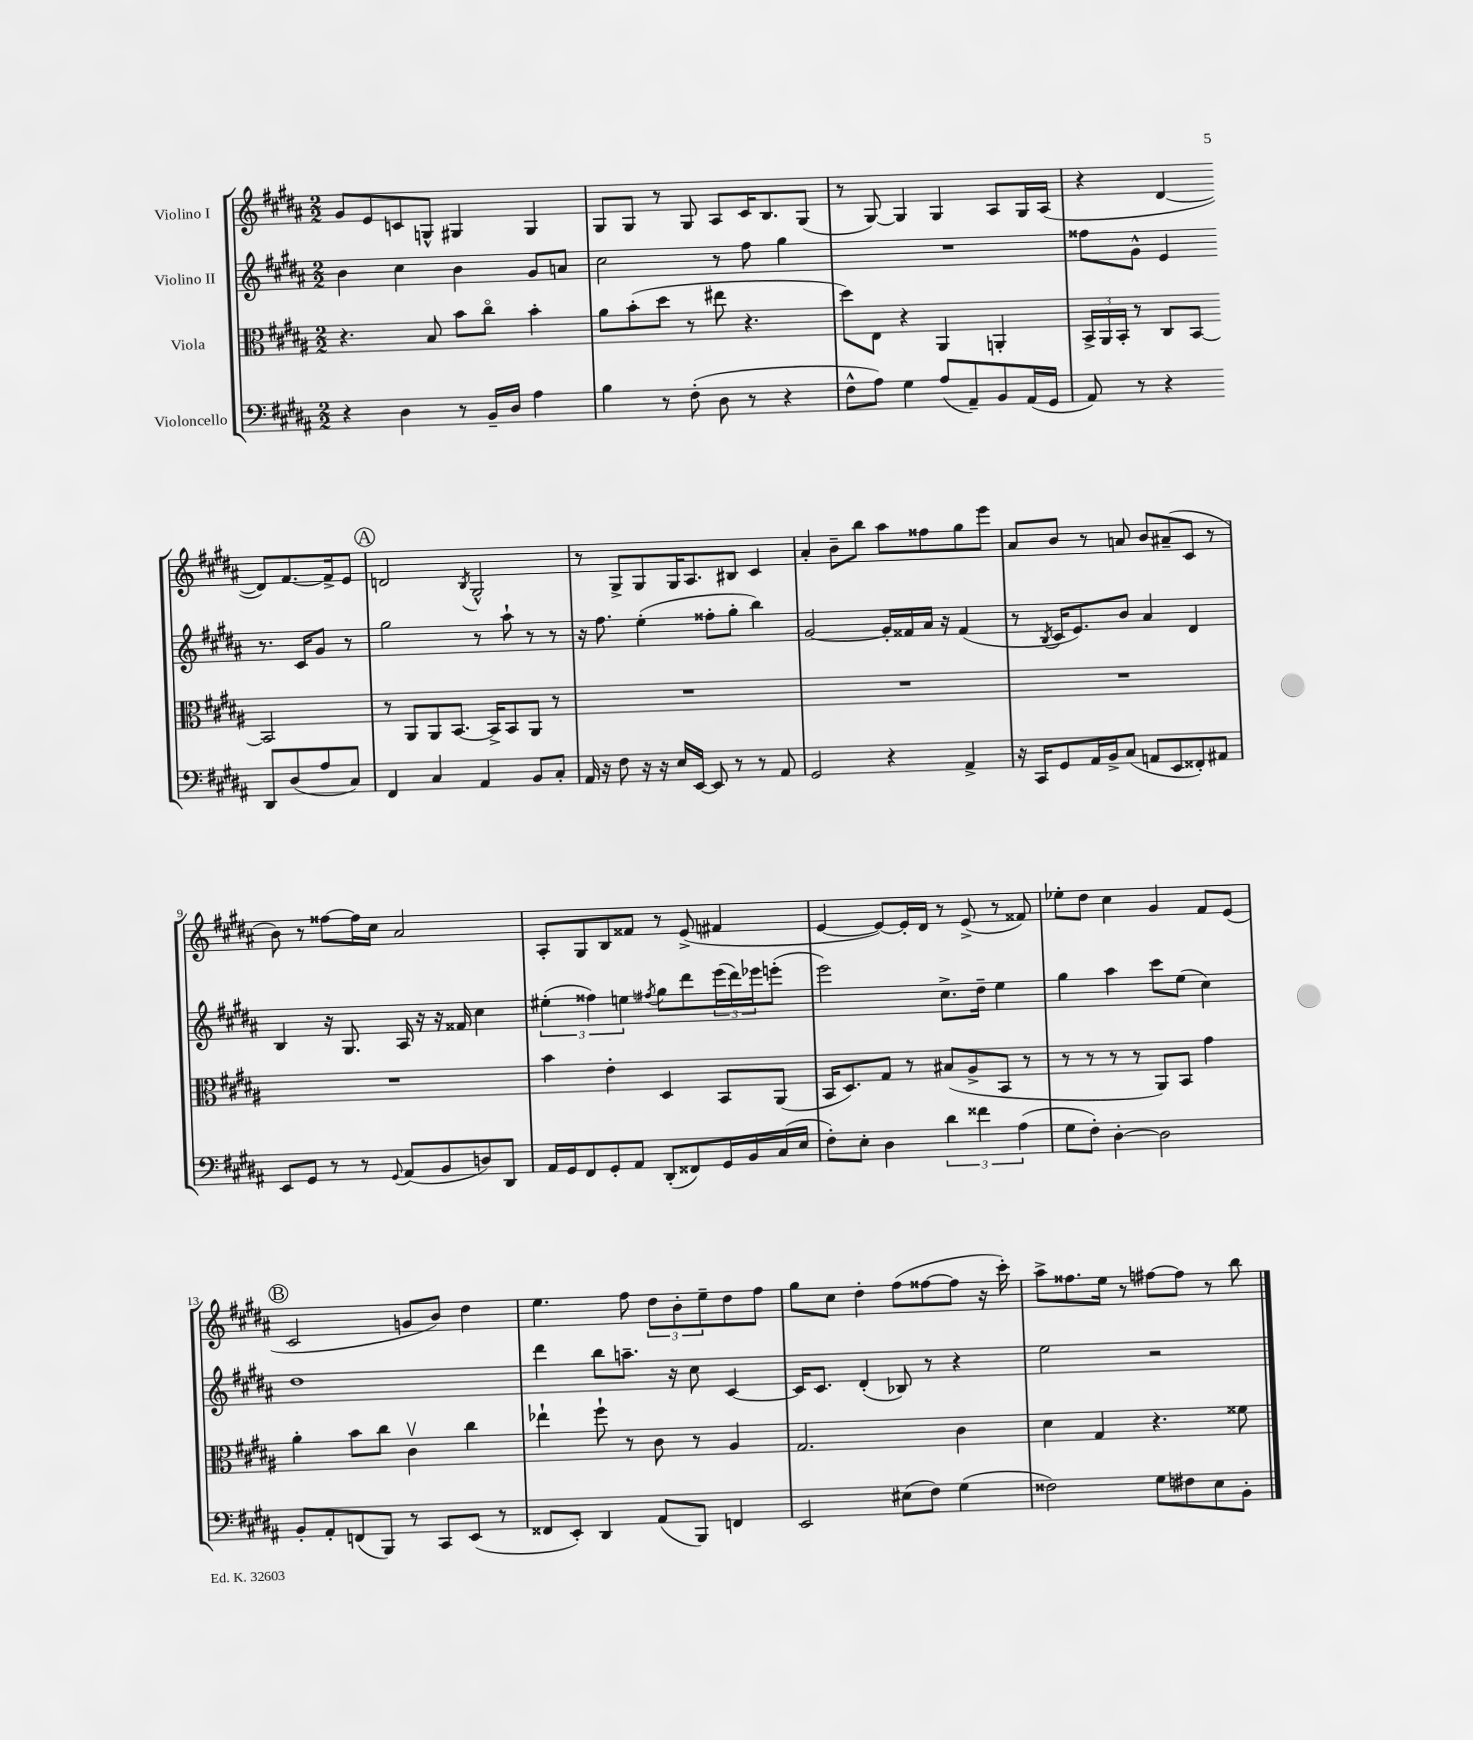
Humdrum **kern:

**kern	**kern	**kern	**kern
*staff4	*staff3	*staff2	*staff1
*clefF4	*clefC3	*clefG2	*clefG2
*k[f#c#g#d#a#]	*k[f#c#g#d#a#]	*k[f#c#g#d#a#]	*k[f#c#g#d#a#]
*M2/2	*M2/2	*M2/2	*M2/2
4r	4.r	4b	8g#
.	.	.	8e
4D#	.	4cc#	8c
.	8B	.	8G^^
8r	8b	4b	4G#
16BB~	8cc#o	.	.
16D#	.	.	.
4A#	4b'	8g#	4G#
.	.	8a	.
=	=	=	=
4B	8a#	2cc#	8G#
.	(8b'	.	8G#
8r	8dd#	.	8r
(8F#'	8r	.	8G#
8D#	8ee#	8r	8A#
8r	4.r	8ff#	16c#
.	.	.	8.B
4r	.	4gg#	.
.	.	.	(8G#
=	=	=	=
8F#^^	8dd#)	1r	8r
8A#)	8E	.	[8G#)
4G#	4r	.	4G#]
(8A#	4AA#	.	4G#
8AA#~)	.	.	.
8BB	4AA'	.	8A#
(16AA#	.	.	16G#
16GG#	.	.	(16A#
=	=	=	=
8AA#)	24BB^	8ff##	4r
.	24AA#	.	.
.	24BB'	.	.
8r	8r	8g#^^	.
4r	8C#	4e	[4d#
.	[8BB	.	.
8DD#	2BB]	8.r	8d#])
(8D#	.	.	[8.f#
.	.	16c#	.
8A#	.	8g#	.
.	.	.	16f#^]
8C#)	.	8r	8e
=	=	=	=
4FF#	8r	2gg#	2d
.	8AA#	.	.
4C#	8AA#	.	.
.	[8.BB	.	.
.	.	.	8qB
4AA#	.	8r	2G#^^
.	16BB^]	.	.
.	8BB	8aa#`	.
8BB	8AA#	8r	.
8C#'	8r	8r	.
=	=	=	=
16AA#	1r	16r	8r
16r	.	8.ff#	.
8F#	.	.	8G#^
16r	.	(4ee'	8G#
16r	.	.	.
16E	.	.	16G#
[16EE	.	.	8.A#
8EE]	.	8ff##'	.
8r	.	8gg#'	8B#
8r	.	4bb)	4c#
8AA#	.	.	.
=	=	=	=
2GG#	1r	[2g#	4a#'
.	.	.	8b~
.	.	.	8bb
4r	.	16g#']	8aa#
.	.	16f##	.
.	.	16a#	8ff##
.	.	16r	.
4AA#^	.	(4f##	8gg#
.	.	.	8eee
=	=	=	=
16r	1r	8r	8a#
16CC#	.	.	.
.	.	8qB	.
8GG#	.	16c#	8b
.	.	8.e)	.
16AA#	.	.	8r
16BB^	.	.	.
(8C#	.	8b	8a
8AA	.	4a#	8b
8EE	.	.	(8a#~
8FF##')	.	4d#	8c#
8AA#	.	.	8r
=	=	=	=
8EE	1r	4B	8b)
8GG#	.	.	8r
8r	.	16r	[8ff##
.	.	8.G#	.
8r	.	.	16ff##]
.	.	.	16cc#
8qqGG#	.	.	.
(8AA#	.	16A#	2a#
.	.	16r	.
8BB	.	16r	.
.	.	16f##	.
8D)	.	4cc#	.
8DD#	.	.	.
=	=	=	=
16AA#	4b	(6ee#'	8A#'
16GG#	.	.	.
8FF#	.	.	8G#
.	.	6ff##)	.
8GG#'	4e'	.	8B
.	.	6ee	.
8AA#	.	.	8f##
.	.	8qff#	.
(8DD#'	4D#	8gg#	8r
8FF##)	.	8ddd#	(8e^
16GG#	8BB	(24eee	4f#
.	.	24ddd#)	.
16BB	.	.	.
.	.	24eee-	.
(16C#	(8AA#	(8eee'	.
16E	.	.	.
=	=	=	=
8F#')	16BB	2eee)	[4e
.	8.D#)	.	.
8E'	.	.	.
4D#	8G#	.	8e_)
.	8r	.	16e']
.	.	.	16d#
6d#	(8B#	8.cc#^	8r
.	8A#^	.	(8e^
6f##	.	.	.
.	.	16dd#~	.
.	8BB	4ee	8r
(6A#	.	.	.
.	8r	.	8f##)
=	=	=	=
8G#	8r	4gg#	8ee-'
8F#')	8r	.	8dd#
[4D#'	8r	4aa#	4cc#
.	8r	.	.
2D#]	8AA#)	8ccc#	4g#
.	8BB	(8ee	.
.	4g#	4cc#)	8f#
.	.	.	(8e
=	=	=	=
8BB'	4a#'	1dd#	2c#
8AA#'	.	.	.
(8FF	8b	.	.
8BBB)	8cc#	.	.
8r	4c#v	.	8g
8CC#	.	.	8b)
(8EE	4cc#	.	4dd#
8r	.	.	.
=	=	=	=
8FF##	4ee-`	4ddd#	4.ee
8EE')	.	.	.
4DD#	8ff#`	8bb	.
.	8r	8.aa~	8ff#
(8AA#	8c#	.	12dd#
.	.	16r	.
.	.	.	12b'
8BBB)	8r	8cc#	.
.	.	.	12ee~
4FF	4A#	[4c#	8dd#
.	.	.	8ff#
=	=	=	=
2EE	2.G#	16c#]	8gg#
.	.	8.c#	.
.	.	.	8cc#
.	.	(4d#'	4dd#'
(8E#	.	8B-)	(8ff#
8F#)	.	8r	[8ff##
(4G#	4c#	4r	8ff##]
.	.	.	16r
.	.	.	16ccc#')
=	=	=	=
2F##)	4d#	2ee	8aa#^
.	.	.	8.ff##
.	4G#	.	.
.	.	.	16ee
.	.	.	8r
8G#	4.r	2r	[8ff#
8F#	.	.	8ff#]
8E	.	.	8r
8BB'	8f##	.	8bb
==	==	==	==
*-	*-	*-	*-
